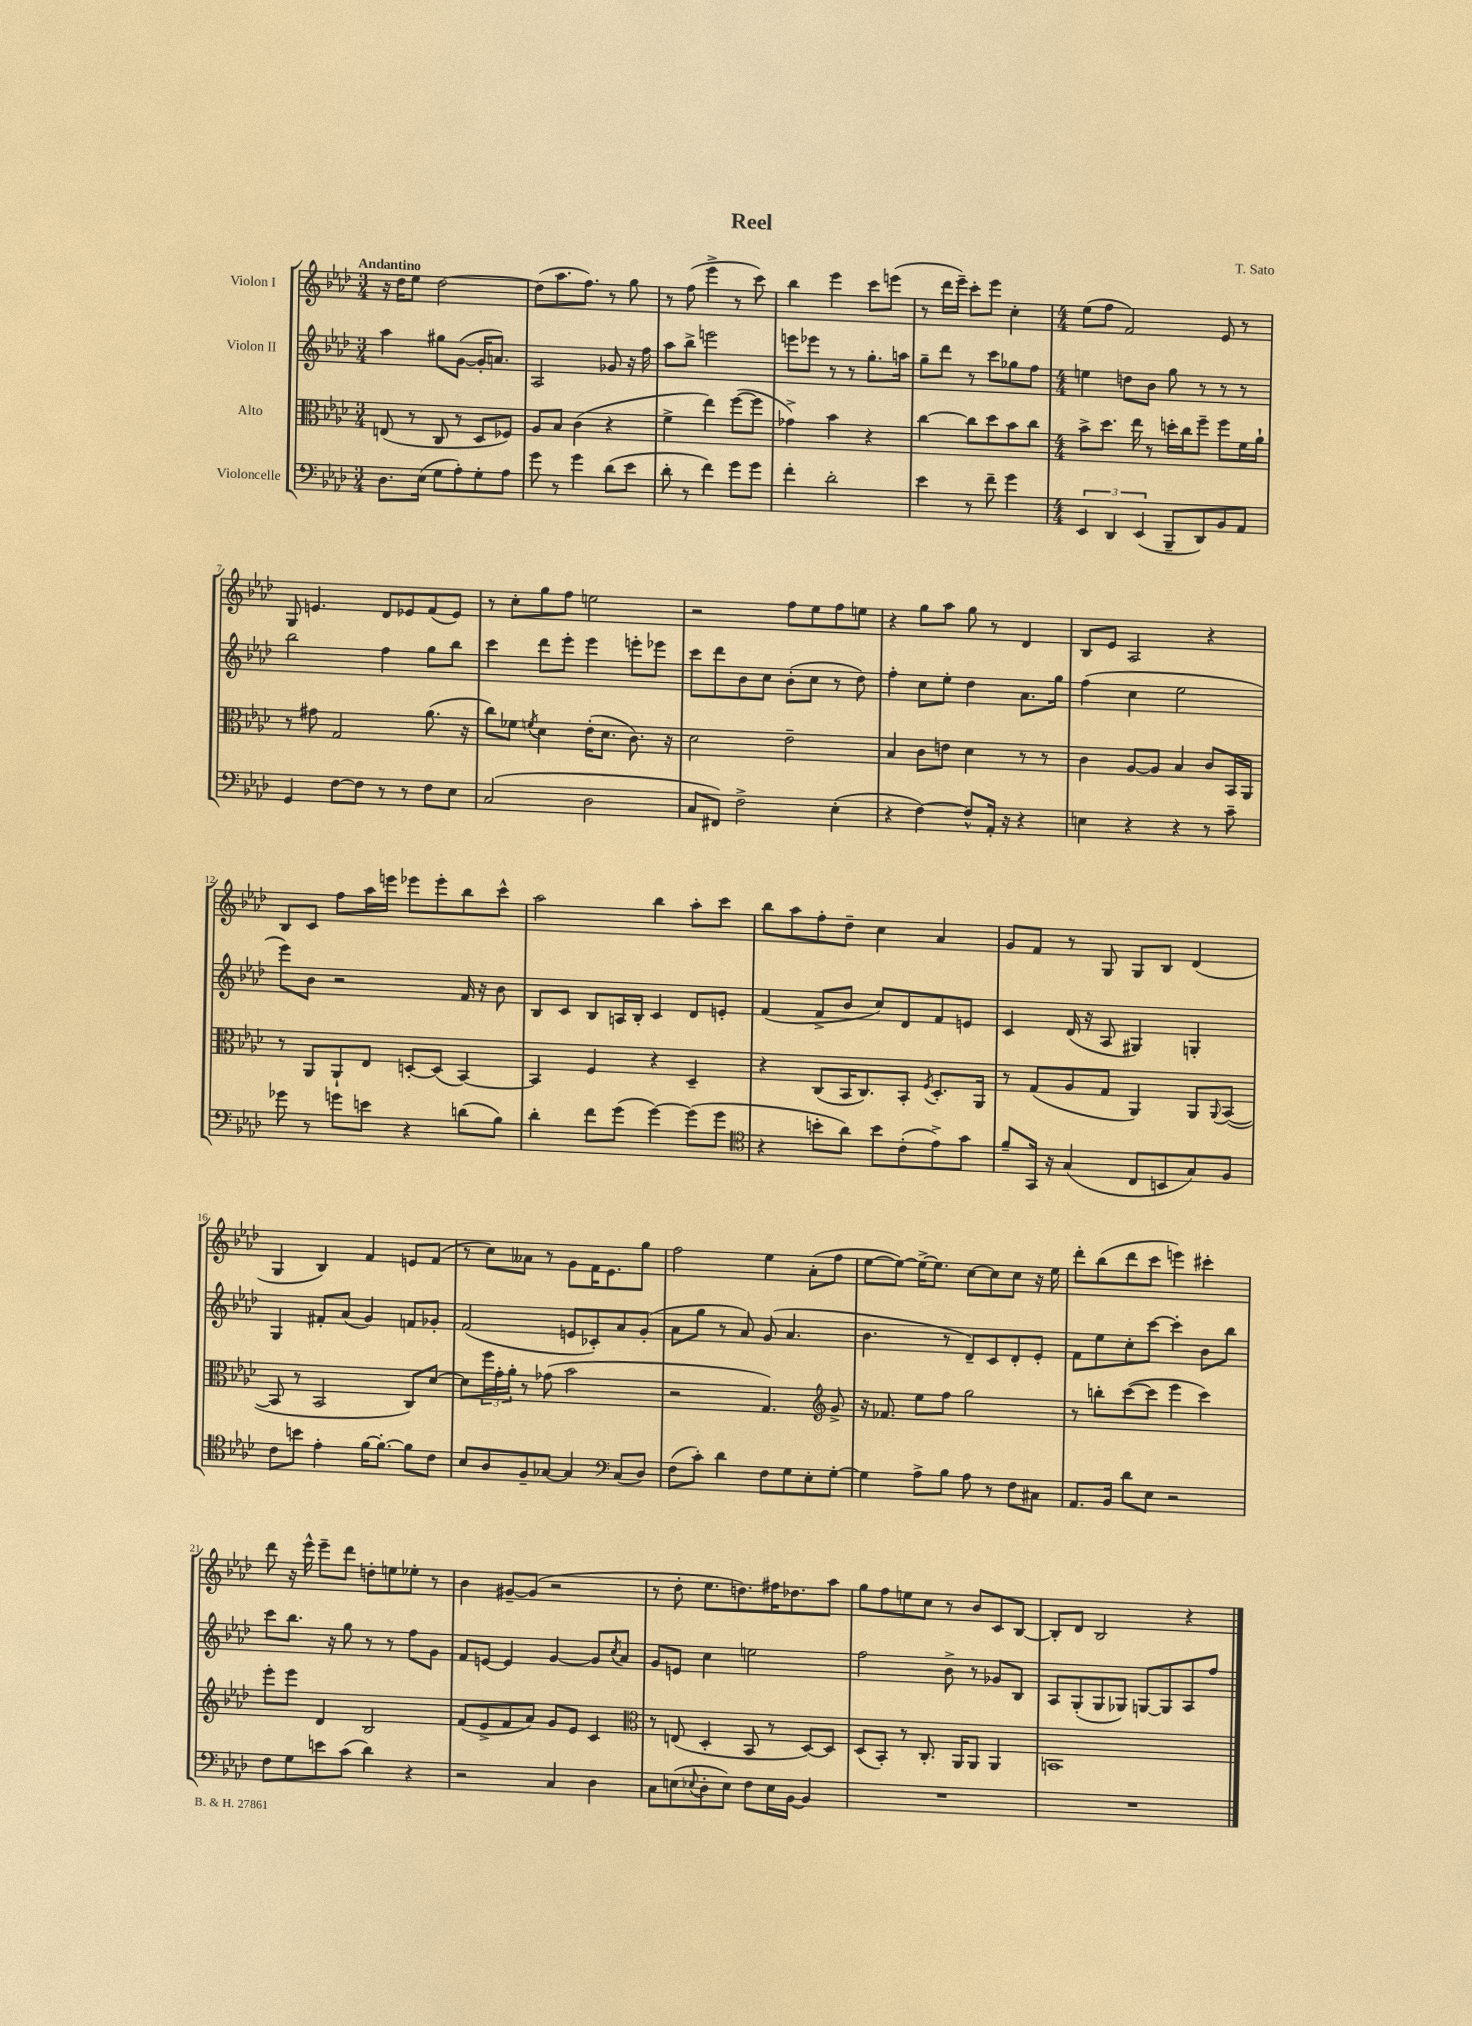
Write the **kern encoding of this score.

**kern	**kern	**kern	**kern
*part4	*part3	*part2	*part1
*staff4	*staff3	*staff2	*staff1
*I"Violoncelle	*I"Alto	*I"Violon II	*I"Violon I
*clefF4	*clefC3	*clefG2	*clefG2
*k[b-e-a-d-]	*k[b-e-a-d-]	*k[b-e-a-d-]	*k[b-e-a-d-]
*M3/4	*M3/4	*M3/4	*M3/4
=1	=1	=1	=1
!	!	!	!LO:TX:a:B:t=Andantino
8.D-\L	(8En/	4aa-\	16r
.	.	.	16dd-\KL
.	8r	.	8ee-\J
(16E-\Jk	.	.	.
8G\L	8C/	8gg#X\L	[2dd-\
8A-'\)	8r	([8g\J	.
8G'\	8D-/L	16g'/KL]	.
.	.	8.an/J)	.
8A-\J	8F-X/J)	.	.
=2	=2	=2	=2
8g\	8A-/L	2A-/	(8dd-\L]
8r	8B-/J	.	8.aa-\
4g\	(4c\	.	.
.	.	.	8.ff\J)
(8d-\L	4r	8g-X/	8r
8e-\J	.	16r	8gg\
.	.	16ff\	.
=3	=3	=3	=3
8d-'\	4f^\	8aa-\L	8r
8r	.	8bb-^\J	(8ff\
4f\)	4ee-\)	2eeen\	4eee-^\
8g\L	([8ff\L	.	8r
8g\J	8ff\J]	.	8ccc\)
=4	=4	=4	=4
4f'\	4g-X^\)	8eeen\L	4bb-\
.	.	8eee-X\J	.
2d-'\	4b-\	8r	4eee-\
.	.	8r	.
.	4r	8.gg'\L	8ccc\L
.	.	.	(8eeen\J
.	.	16aan\Jk	.
=5	=5	=5	=5
4e-\	[4cc\	8gg~\L	8r
.	.	8ddd-\J	16ddd-\LL
.	.	.	16eee-~\JJ)
8r	8cc\L]	8r	8ccc'\L
8f~\	8dd-\	8ccc\L	8eee-\J
4g\	8b-\	8gg-X\	4cc'\
.	8cc\J	8ff\J	.
=6	=6	=6	=6
*M4/4	*M4/4	*M4/4	*M4/4
6EE-/	8b-^\L	4een\	(8ee-\L
.	8.dd-\J	.	8ff\J
6DD-/	.	.	.
.	.	8ddn\L	2f/)
.	16ee-\	.	.
(6EE-/	.	.	.
.	8r	8b-\J	.
8BBB-~/L	16ddn'\LL	8gg\	.
.	16cc\J	.	.
8DD-/)	8ff~\J	8r	.
8BB-/	8ff\L	8r	8e-/
8AA-/J	16f\L	8r	8r
.	16a-`\JJ	.	.
!!LO:LB:g=z
=7	=7	=7	=7
4GG/	8r	2bb-\	8G/
.	8g#X\	.	4.en/
[8F\L	2G/	.	.
8F\J]	.	.	.
8r	.	4ff\	8d-/L
8r	.	.	8e-X/
8F\L	(8.a-\	8gg\L	(8f/
8E-\J	.	8bb-\J	8e-/J)
.	16r	.	.
=8	=8	=8	=8
(2C/	8cc\L)	4ccc\	8r
.	8f-X\J	.	8cc'\L
.	8qfn/	.	.
.	4d-\	8ddd-\L	8gg\
.	.	8eee-'\J	8ff\J
2D-\	(16e-'\KL	4eee-\	2een\
.	8.d-\J	.	.
.	8.c\)	8eeen'\L	.
.	.	8eee-X\J	.
.	16r	.	.
=9	=9	=9	=9
8C/L	2d-\	8ccc\L	2r
8FF#X/J)	.	8ddd-\	.
2F^\	.	8b-\	.
.	.	8cc\J	.
.	2e-~\	(8b-'\L	8ff\L
.	.	8cc\J	8ee-\
(4E-'\	.	8r	8ff\
.	.	8dd-\)	8een\J
=10	=10	=10	=10
4r	4B-/	4ff'\	4r
[4F\)	8c\L	8cc\L	8gg\L
.	8en\J	8ee-'\J	8aa-\J
8F^^/L]	4d-\	4dd-\	8gg\
16AA-'/Jk	.	.	8r
16r	.	.	.
4r	8r	8.a-\L	4d-/
.	8r	.	.
.	.	16gg\Jk	.
=11	=11	=11	=11
4En\	4c\	(4ff\	8B-/L
.	.	.	8e-/J
4r	[8A-/L	4cc\	2A-/
.	8A-/J]	.	.
4r	4B-/	2ee-\	.
8r	8c/L	.	4r
8c~\	16BB-/L	.	.
.	16AA-/JJ	.	.
!!LO:LB:g=z
=12	=12	=12	=12
8g-X\	8r	8eee-\L)	8B-/L
8r	8AA-/L	8b-\J	8c/J
8gn\L	8AA-`/	2r	8ff\L
8en\J	8E-/J	.	16aa-\L
.	.	.	16eeen\JJ
4r	[8Dn'/L	.	8eee-X\L
.	(8D/J]	.	8eee-'\
(8dn\L	[4BB-/)	16f/	8bb-\
.	.	16r	.
8B-\J)	.	8b-\	8ccc^^\J
=13	=13	=13	=13
4d-'\	4BB-/]	8B-/L	2aa-\
.	.	8c/J	.
8f\L	4F/	8B-/L	.
(8g\J	.	16An/L	.
.	.	16B-'/JJ	.
[4g\)	4r	4c/	4bb-\
(8g\L]	4D-~/	8d-/L	8aa-'\L
8g\J	.	8en'/J	8ccc\J
=14	=14	=14	=14
*clefC4	*	*	*
4r	4r	(4f/	8bb-\L
.	.	.	8aa-\
8bn'\L	(8C/L	8f^/L	8ff'\
8a-\J)	16BB-/K	8b-/J	8dd-~\J
.	8.C/)	.	.
8b\L	.	8cc/L)	4cc\
(8c'\	8BB-'/J	8d-/	.
.	8qF/	.	.
8e-^\)	8.D-'/L	8f/	4a-/
8g\J	.	8en/J	.
.	16AA-/Jk	.	.
=15	=15	=15	=15
8f~/L	8r	4c/	8g/L
16GG/Jk	(8G/L	.	8f/J
16r	.	.	.
(4G/	8A-/	(16d-/	8r
.	.	16r	.
.	8G/J	8A-/	8G/
8C/L	4AA-/)	4G#X/)	8G/L
8BBn/	.	.	8B-/J
8G/)	8AA-/L	4Gn'/	(4d-/
.	8qqAA-/	.	.
8F/J	([8BB-/J	.	.
!!LO:LB:g=z
=16	=16	=16	=16
8c\L	8BB-/]	4G/	4G/
8bn\J	8r	.	.
4e-'\	2BB-/	8f#X'/L	4B-/)
.	.	(8a-/J	.
[16f\KL	.	4g/)	4f/
8.f'\J_	.	.	.
8f\L]	8C/L)	8fn/L	8en/L
8c\J	[8d-/J	8g-X'/J	(8f/J
=17	=17	=17	=17
8B-/L	8d-\L]	(2f/	8r
8A-/	24ff\L	.	8cc\L)
.	24g'\	.	.
.	24a-'\JJ	.	.
8F~/	8r	.	8a--X\J
[8G-X/J	(8g-X\	.	8r
4G-/]	2b-\	8en/L	8g\L
.	.	8c-X'/)	16f\K
.	.	.	8.e-\
*clefF4	*	*	*
(8C/L	.	8a-/	.
8D-/J)	.	(8g'/J	8gg\J
=18	=18	=18	=18
(8F\L	2r	8a-\L	2ff\
8c'\J)	.	8gg\J	.
4d-\	.	8r	.
.	.	8a-/)	.
8F\L	4.G/)	(8g/	4ee-\
8G\	.	4.a-/	.
8E-'\	.	.	(8a-'\L
*	*clefG2	*	*
[8G'\J	8g^/	.	8ff\J
=19	=19	=19	=19
4G\]	16r	4.b-\	[8ee-\L
.	8.f-X/	.	.
.	.	.	8ee-\J_)
8A-^\L	8ee-\L	.	16ee-^\KL_
.	.	.	8.ee-\J]
8B-\J	8ff\J	8r	.
8A-\	2gg\	8d-~/L)	[8cc\L
8r	.	8c/	8cc\]
8F\L	.	8d-'/	8cc\J
8C#X\J	.	8e-'/J	16r
.	.	.	16ee-\
=20	=20	=20	=20
8.AA-/L	8r	8f\L	8ddd-'\L
.	8bbn'\L	8ee-\	(8bb-\
16BB-/Jk	.	.	.
8d-\L	([8ccc\	8cc'\	8ddd-\
8E-\J	8ccc\J]	[8ccc\J	8ccc\J
2r	4eee-\	4ccc'\]	4eeen\)
.	4ccc\)	8b-\L	4ccc#X'\
.	.	8bb-\J	.
!!LO:LB:g=z
=21	=21	=21	=21
8F\L	8eee-'\L	8ccc\L	8ddd-\
8G\	8eee-\J	8.bb-\J	16r
.	.	.	16eee-^^\
8en\	4d-/	.	8eee-~\L
.	.	16r	.
(8c\J	.	8gg\	8ddd-\J
4d-\)	2B-/	8r	8ddn'\L
.	.	8r	8een\
4r	.	8ff\L	8ee-X'\J
.	.	8g\J	8r
=22	=22	=22	=22
2r	(8f/L	8f/L	4b-\
.	8e-^/	[8en/J	.
.	8f/	4e/]	[8g#X~/L
.	8a-/J)	.	(8g#/J]
4C/	8g/L	[4g/	2r
.	8e-/J	.	.
4D-\	4c/	8g/L]	.
.	.	8qcc/	.
.	.	8a-/J	.
=23	=23	=23	=23
*	*clefC3	*	*
8C\L	8r	8g/L	8r
(8En\	(8En/	8en/J	8dd-'\
8qqE-X/	.	.	.
8D-'\	4D-'/	4cc\	8.ee-\L
8E-\J)	.	.	.
.	.	.	8.ddn\)
8F\L	8BB-/	2een\	.
16E-\L	8r	.	16ff#X\K
[16BB-\JJ	.	.	8.dd-X\
4BB-/]	[8D-/L)	.	.
.	8D-/J]	.	8aa-\J
=24	=24	=24	=24
1r	(8D-/L	2ff\	8gg\L
.	8BB-'/J)	.	8ff\
.	8r	.	8een\
.	8.C'/	.	8cc\J
.	.	8b-^\	8r
.	16AA-/KL	.	.
.	8AA-/J	8r	8b-/L
.	4AA-/	8g-X/L	8c/
.	.	8B-/J	[8B-/J
=25	=25	=25	=25
1r	1BBn	8A-/L	8B-'/L]
.	.	(8G'/	8d-/J
.	.	8G/	2B-/
.	.	8G-X/J)	.
.	.	[8Gn/L	.
.	.	8G/]	.
.	.	8A-/	4r
.	.	8ff/J	.
==	==	==	==
*-	*-	*-	*-
